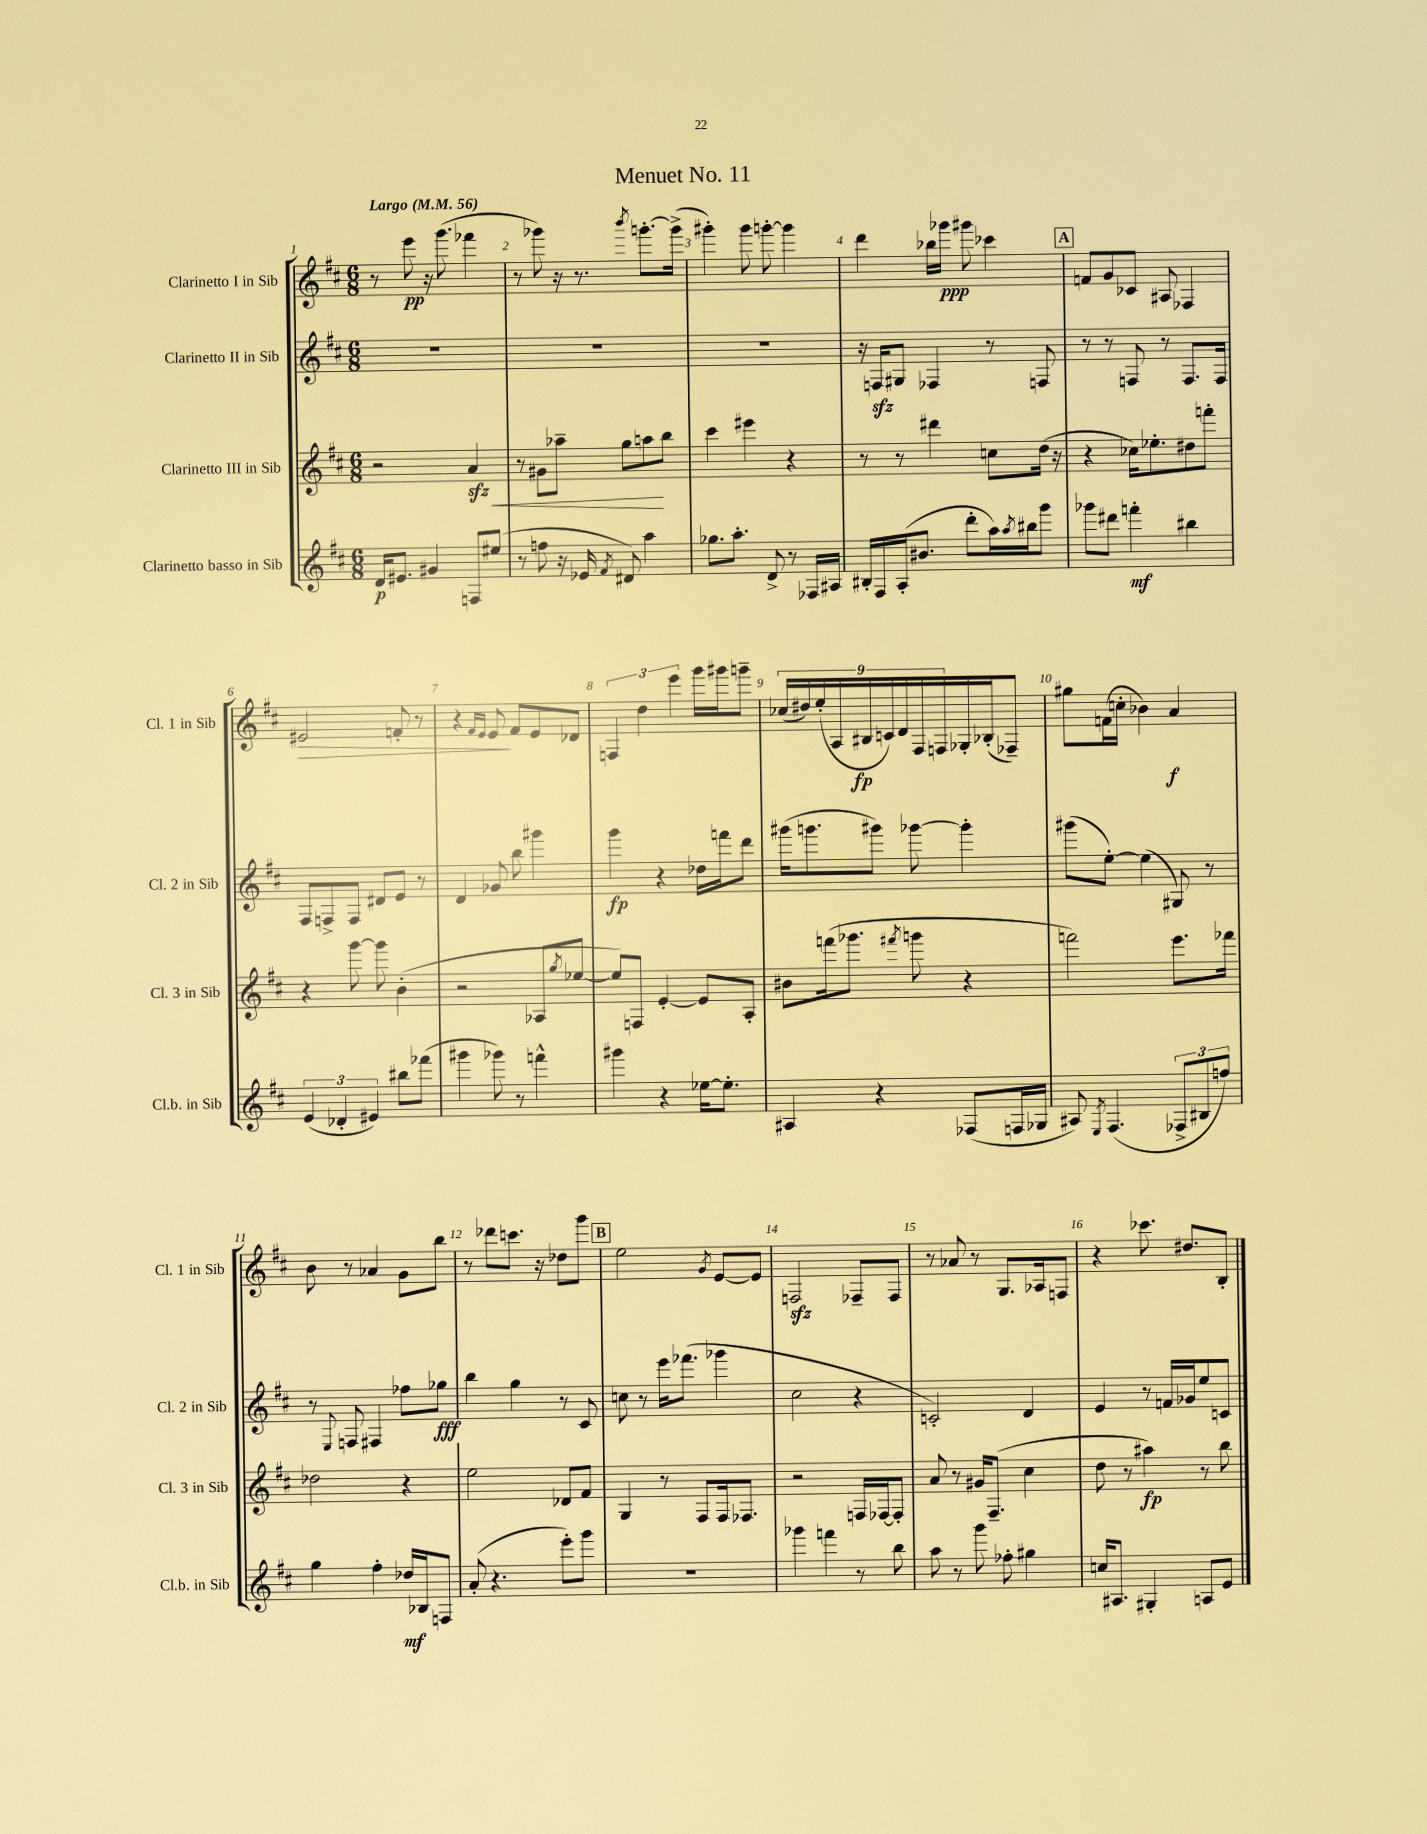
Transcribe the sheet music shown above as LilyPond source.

\header { title = "Menuet No. 11" }
<<
\new StaffGroup <<
\new Staff = "s0" \with { instrumentName = "Clarinetto I in Sib" shortInstrumentName = "Cl. 1 in Sib" } {
    \clef treble \key d \major \numericTimeSignature \time 6/8 \tempo "Largo" 4 = 56
    r8 e'''8\pp r16 g'''8.( fes'''4 |
    r8 ges'''8) r16 r8. \acciaccatura { b'''8 } g'''8.~-. g'''16->( |
    gis'''4-.) gis'''8 g'''8~-. g'''4 |
    d'''4 bes''16 ges'''16\ppp gis'''8 ces'''4 |
    \mark \markup { \box "A" } f'8 g'8 ces'8 ais8 fes4 |
    eis'2\> f'8-. r8 |
    r4 \grace { fis'16 e'16 } e'8\! fis'8 e'8 des'8 |
    \tuplet 3/2 { f4 d''4 e'''4 } g'''16 gis'''16 g'''8-- |
    \tuplet 9/8 { ces''16( dis''16) e''16-.( a16 bis16\fp c'16) d'16 fis16 f16 } ges16-. bes16-.( fes8--) |
    gis''8 f'16( c''16-. bes'4) a'4\f |
    b'8 r8 aes'4 g'8 b''8 |
    r8 des'''8 c'''8. r16 des''8 g'''8 |
    \mark \markup { \box "B" } e''2 \acciaccatura { g'8 } e'8~ e'8 |
    f2\sfz fes8-- fes8 |
    r8 aes'8 r8 g8. aes16 f8 |
    r4 ces'''8. dis''8. b8-. \bar "|." |
}
\new Staff = "s1" \with { instrumentName = "Clarinetto II in Sib" shortInstrumentName = "Cl. 2 in Sib" } {
    \clef treble \key d \major \numericTimeSignature \time 6/8
    R2. |
    R2. |
    R2. |
    r16 f16\sfz gis8 fes4 r8 f8 |
    \mark \markup { \box "A" } r8 r8 f8 r8 f8. f16 |
    fis8 f8-> f8 dis'8 e'8 r8 |
    d'4 ges'8 b''8 gis'''4 |
    g'''4\fp r4 des''16 f'''16 d'''8 |
    gis'''16( g'''8. gis'''8) ges'''8~ ges'''4-. |
    gis'''8( e''8~-.) e''4( gis8) r8 |
    r8 \appoggiatura { e8 } f8 fis4 fes''8 ges''8\fff |
    b''4 g''4 r8 cis'8 |
    \mark \markup { \box "B" } c''8 r8 e'''16 fes'''8.( ges'''4 |
    cis''2 r4 |
    c'2-.) d'4 |
    e'4 r8 f'16 ges'16 e''8 c'8 \bar "|." |
}
\new Staff = "s2" \with { instrumentName = "Clarinetto III in Sib" shortInstrumentName = "Cl. 3 in Sib" } {
    \clef treble \key d \major \numericTimeSignature \time 6/8
    r2 a'4\sfz\< |
    r8 gis'8 aes''8-- g''8 a''8\! b''8 |
    cis'''4 eis'''4 r4 |
    r8 r8 dis'''4 c''8 d''16( r16 |
    \mark \markup { \box "A" } r4 ces''16) ees''8.-. dis''8 f'''8-. |
    r4 g'''8~ g'''8 b'4-.( |
    r2 aes8 \acciaccatura { g''8 } ees''8~ |
    ees''8) f8 e'4~-. e'8 a8-. |
    bis'8 f'''16( ges'''8. \acciaccatura { fis'''8 } g'''8 r4 |
    f'''2) e'''8. fes'''16 |
    des''2 r4 |
    e''2 des'8 fis'8 |
    \mark \markup { \box "B" } g4 r8 fis8 fis16 fes8. |
    r2 f16 fes16~ fes8-. |
    a'8 r8 gis'16 fis8.--( cis''4 |
    d''8 r8 ais''4\fp) r8 b''8 \bar "|." |
}
\new Staff = "s3" \with { instrumentName = "Clarinetto basso in Sib" shortInstrumentName = "Cl.b. in Sib" } {
    \clef treble \key d \major \numericTimeSignature \time 6/8
    d'16\p eis'8. gis'4 f8 eis''8( |
    r8 f''8 r16 ees'16 \acciaccatura { fis'8 } dis'8) a''4 |
    ges''8. a''8.-. d'8-> r8 fes16 ais16 |
    bis16-. fis16 a16-.( bis'8. d'''8-. a''16) \acciaccatura { a''8 } bis''16 g'''8 |
    \mark \markup { \box "A" } ges'''8 dis'''8 f'''4-.\mf bis''4 |
    \tuplet 3/2 { e'4( des'4-. eis'4) } bis''8 fes'''8( |
    gis'''4 ges'''8) r8 f'''4-^ |
    gis'''4 r4 ees''16~ ees''8.-. |
    ais4 r4 fes8( f16 ges16 |
    ais8) \acciaccatura { e8 } fis4.( \tuplet 3/2 { fes8-> bis8 f''8) } |
    g''4 fis''4-. des''16\mf bes16 f8 |
    a'8-.( r4. e'''8-.) g'''8 |
    \mark \markup { \box "B" } R2. |
    ges'''4 f'''4 r8 b''8 |
    a''8 r8 g'''8 fes''8-. gis''4 |
    c''16 ais8. gis4-. a8 e'8 \bar "|." |
}
>>
>>
\layout { \context { \Score \override BarNumber.break-visibility = ##(#f #t #t) barNumberVisibility = #all-bar-numbers-visible } }
